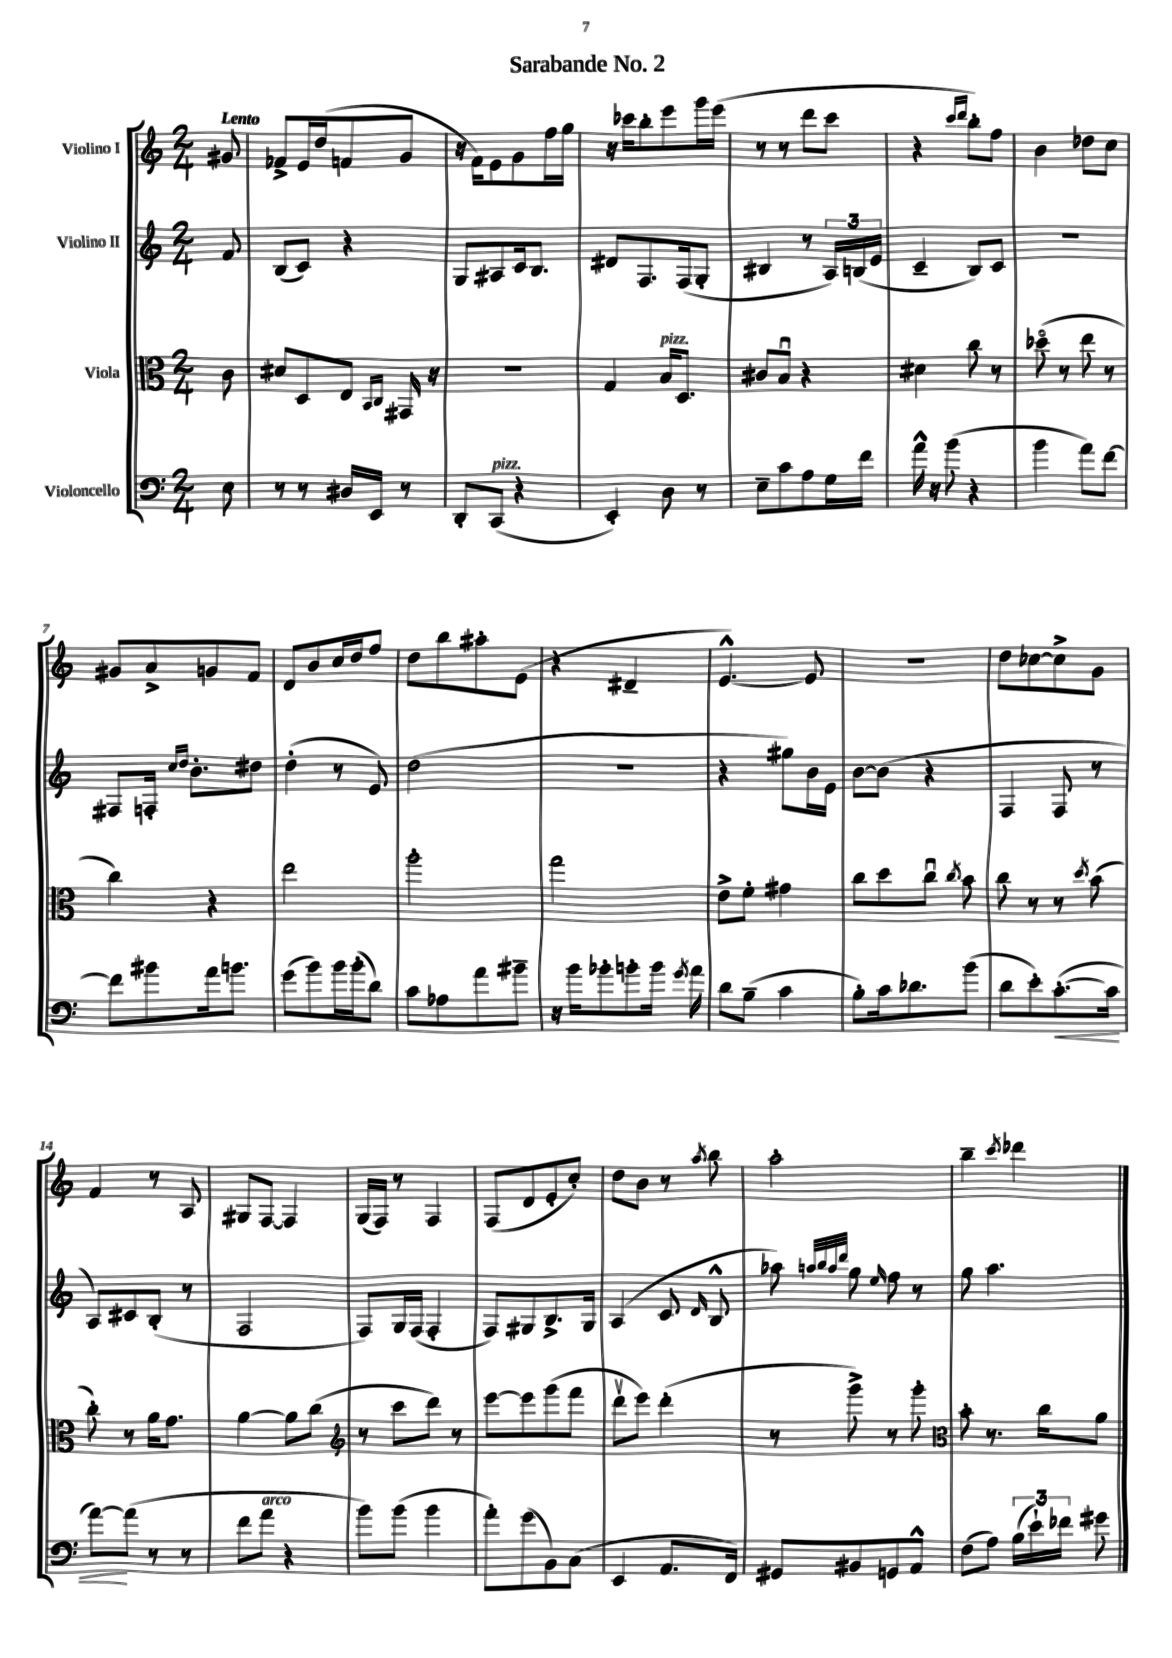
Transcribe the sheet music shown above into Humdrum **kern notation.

**kern	**kern	**kern	**kern
*staff4	*staff3	*staff2	*staff1
*clefF4	*clefC3	*clefG2	*clefG2
*k[]	*k[]	*k[]	*k[]
*M2/4	*M2/4	*M2/4	*M2/4
8E	8c	8f	8g#
=	=	=	=
8r	8d#	(8B	8f-^
8r	8D	8c)	16e
.	.	.	(16dd
16D#	8E	4r	8f
16EE	.	.	.
.	16qqBB	.	.
.	16qqC	.	.
8r	16GG#	.	8g
.	16r	.	.
=	=	=	=
8DD'	2r	8G	16r
.	.	.	16f)
(8CC	.	8A#	8e
4r	.	16c	8g
.	.	8.B	.
.	.	.	16ff
.	.	.	16gg
=	=	=	=
4EE')	4G	8d#	16r
.	.	.	16ccc-
.	.	8.F	8bb'
8D	16B	.	8eee
.	8.D	(16F	.
8r	.	8G'	16ggg
.	.	.	(16eee
=	=	=	=
8E~	8c#	4B#	8r
8c	8Bu	.	8r
8A	4r	8r	8ddd
16G	.	24A)	8ccc
.	.	(24B	.
16f	.	.	.
.	.	24e	.
=	=	=	=
16a^^	4d#	4c~	4r
16r	.	.	.
(8b	.	.	.
.	.	.	16qqccc
.	.	.	16qqddd
4r	8cc	8B)	8bb')
.	8r	8c	8ff
=	=	=	=
4b	(8dd-o	2r	4b
.	8r	.	.
8a)	8ee	.	8dd-
[8f	8r	.	8cc
=	=	=	=
8f]	4cc)	8F#	8g#
8b#	.	16F'	8a^
.	.	16qqcc	.
.	.	16qqdd	.
.	.	8.b'	.
16a	4r	.	8g
8.b	.	.	.
.	.	8dd#	8f
=	=	=	=
(8g	2ee	(4dd'	8d
8b)	.	.	8b
16b	.	8r	16cc
(16b'	.	.	16dd
8d)	.	8e)	8ff
=	=	=	=
8c	2aa'	(2dd	8dd
8A-	.	.	8bb
8a	.	.	8aa#'
8b#~	.	.	(8e
=	=	=	=
16r	2gg	2r	4r
16b	.	.	.
8b-'	.	.	.
8b'	.	.	4d#~
16b	.	.	.
8qg	.	.	.
16a	.	.	.
=	=	=	=
8d	8e^	4r	[4.e^^)
(8B~	8f'	.	.
4c	4g#	8gg#)	.
.	.	16b	8e]
.	.	16e	.
=	=	=	=
8B')	8cc	[8b	2r
16c	8dd	(8b]	.
8.d-	.	.	.
.	8ccu	4r	.
.	8qcc	.	.
(8b	8b	.	.
=	=	=	=
8d	8cc	4F	8dd
8e')	8r	.	[8cc-
([8.c'	8r	8F	8cc-^]
.	8qdd	.	.
.	(8b	8r	8g
16c]	.	.	.
=	=	=	=
[8a)	8cc')	8A)	4f
(8a]	8r	8c#	.
8r	16a	(8B'	8r
.	8.g	.	.
8r	.	8r	8A
=	=	=	=
8f	[4a	2F	8G#
8a	.	.	[8F
4r	8a]	.	4F]
.	(8cc	.	.
=	=	=	=
*	*clefG2	*	*
8b)	8r	8F)	(16G
.	.	.	16F)
(8b	8ccc	16G	8r
.	.	(16F	.
4b	8ddd)	4F'	4F
.	8r	.	.
=	=	=	=
8a')	[8eee	8F)	(8F
(8g	8eee]	8G#	8d
8BB)	(8ggg	8.B^	8e'
(8C	8fff	.	8cc')
.	.	16G#	.
=	=	=	=
4EE	8dddv	(4A	8dd
.	8eee)	.	8b
8.AA	(4ddd'	8c	8r
.	.	16qqd	8qaa
.	.	8B^^	8bb
16FF)	.	.	.
=	=	=	=
8GG#	8r	8aa-)	2aa'
.	.	32qqaa	.
.	.	32qqbb	.
.	.	32qqaa	.
.	.	32qqddd	.
8BB#	8ggg^)	8gg	.
.	.	16qqee	.
8GG	8r	8ff	.
8AA^^	8ggg'	8r	.
=	=	=	=
*	*clefC3	*	*
(8F	8b'	8gg	4bb~
8A)	8.r	4.aa	.
.	.	.	8qccc
(24B	.	.	4ddd-
24e`)	.	.	.
.	16cc	.	.
24f-	.	.	.
8g#	8a	.	.
==	==	==	==
*-	*-	*-	*-
